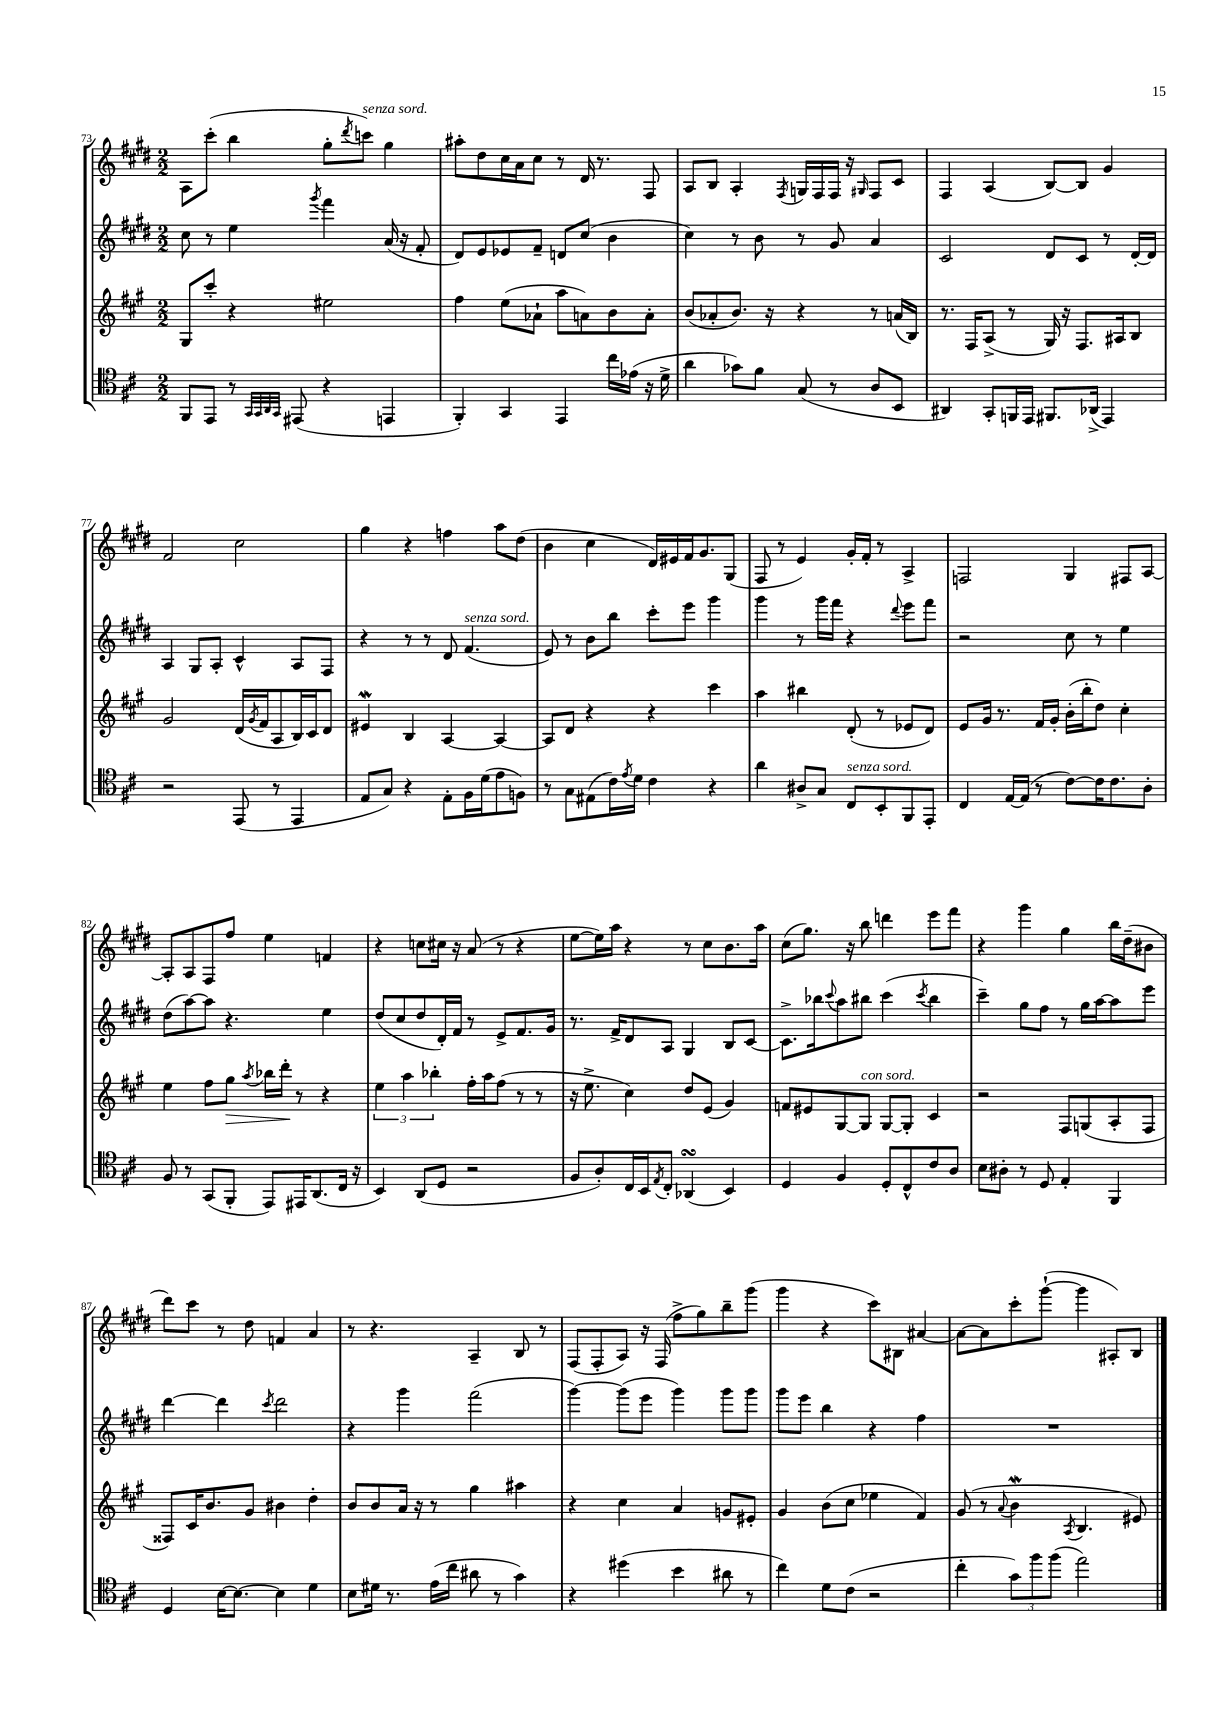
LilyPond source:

<<
\new StaffGroup <<
\new Staff = "s0" {
    \clef treble \key e \major \numericTimeSignature \time 2/2
    a8 cis'''8-.( b''4 gis''8-. \acciaccatura { dis'''8 } c'''8^\markup { \italic "senza sord." }) gis''4 |
    ais''8-. dis''8 cis''16 a'16 cis''8 r8 dis'16 r8. fis8 |
    a8 b8 a4-. \acciaccatura { fis8 } g16 fis16 fis16 r16 \grace { gis16 } fis8 cis'8 |
    fis4 a4( b8~) b8 gis'4 |
    fis'2 cis''2 |
    gis''4 r4 f''4 a''8 dis''8( |
    b'4 cis''4 dis'16) eis'16 fis'16 gis'8. gis8( |
    fis8 r8 e'4) gis'16-. fis'16-. r8 a4-> |
    f2 gis4 fis8 a8~ |
    a8-. a8 fis8 fis''8 e''4 f'4 |
    r4 c''8 cis''16 r16 a'8( r8 r4 |
    e''8~ e''16) a''16 r4 r8 cis''8 b'8. a''16 |
    cis''8( gis''8.) r16 b''8 d'''4 e'''8 fis'''8 |
    r4 gis'''4 gis''4 b''16 dis''16--( bis'8 |
    dis'''8) cis'''8 r8 dis''8 f'4 a'4 |
    r8 r4. a4-- b8 r8 |
    fis8( fis8-. a8) r16 fis16( fis''8-> gis''8) b''8-- gis'''8( |
    gis'''4 r4 cis'''8) bis8 ais'4~ |
    ais'8~ ais'8 cis'''8-. gis'''8~-!( gis'''4 ais8-.) b8 \bar "|." |
}
\new Staff = "s1" {
    \clef treble \key e \major \numericTimeSignature \time 2/2
    cis''8 r8 e''4 \acciaccatura { gis'''8 } fis'''4 a'16( r16 fis'8-. |
    dis'8) e'8 ees'8 fis'8-- d'8 cis''8( b'4 |
    cis''4) r8 b'8 r8 gis'8 a'4 |
    cis'2 dis'8 cis'8 r8 dis'16~-. dis'16 |
    a4 gis8 a8-. cis'4-^ a8 fis8 |
    r4 r8 r8 dis'8 fis'4.^\markup { \italic "senza sord." }( |
    e'8) r8 b'8 b''8 cis'''8-. e'''8 gis'''4 |
    gis'''4 r8 gis'''16 fis'''16 r4 \appoggiatura { dis'''8 } e'''8 fis'''8 |
    r2 cis''8 r8 e''4 |
    dis''8( a''8~) a''8 r4. e''4 |
    dis''8( cis''8 dis''8 dis'16-.) fis'16 r8 e'8-> fis'8. gis'16 |
    r8. fis'16-> dis'8 a8 gis4 b8 cis'8~ |
    cis'8.-> bes''16 \appoggiatura { cis'''8 } a''8 bis''8 cis'''4( \acciaccatura { cis'''8 } bis''4 |
    cis'''4--) gis''8 fis''8 r8 gis''16 a''16~ a''8 e'''8 |
    dis'''4~ dis'''4 \acciaccatura { cis'''8 } dis'''2 |
    r4 gis'''4 fis'''2( |
    gis'''4~) gis'''8( e'''8 gis'''4) gis'''8 gis'''8 |
    gis'''8 e'''8 b''4 r4 fis''4 |
    R1 \bar "|." |
}
\new Staff = "s2" {
    \clef treble \key a \major \numericTimeSignature \time 2/2
    gis8 cis'''8-. r4 eis''2 |
    fis''4 e''8( aes'8-! a''8 a'8) b'8 a'8-. |
    b'8( aes'8-. b'8.) r16 r4 r8 a'16( b16) |
    r8. fis16 a8->( r8 gis16) r16 fis8. ais16 b8 |
    gis'2 d'16( \acciaccatura { gis'8 } fis'16 a8 b16) cis'16 d'8 |
    eis'4\mordent b4 a4~ a4~ |
    a8 d'8 r4 r4 cis'''4 |
    a''4 bis''4 d'8-.( r8 ees'8 d'8) |
    e'8 gis'16 r8. fis'16 gis'16-. b'16-.( b''16-. d''8) cis''4-. |
    e''4 fis''8 gis''8\> \acciaccatura { a''8 } bes''16 d'''16-.\! r8 r4 |
    \tuplet 3/2 { e''4 a''4 bes''4-. } fis''16-. a''16 fis''8( r8 r8 |
    r16 e''8.-> cis''4) d''8 e'8( gis'4) |
    f'8 eis'8 gis8~ gis8^\markup { \italic "con sord." } gis8~ gis8-. cis'4 |
    r2 fis8 g8( a8-. fis8 |
    fisis8) cis'16 b'8. gis'8 bis'4 d''4-. |
    b'8 b'8 a'16 r16 r8 gis''4 ais''4 |
    r4 cis''4 a'4 g'8 eis'8-. |
    gis'4 b'8( cis''8 ees''4 fis'4) |
    gis'8( r8 \appoggiatura { a'8 } b'4\mordent \acciaccatura { a8 } b4. eis'8) \bar "|." |
}
\new Staff = "s3" {
    \clef tenor \key d \major \numericTimeSignature \time 2/2
    fis,8 e,8 r8 \grace { g,32 g,32 a,32 g,32 } eis,8( r4 e,4 |
    fis,4-.) g,4 e,4 cis''16 ees'16( r16 d'16-> |
    a'4 ges'8) fis'8 g8( r8 a8 b,8 |
    ais,4) g,8-. f,16 e,16 fis,8. aes,16->( e,4) |
    r2 e,8( r8 e,4 |
    e8 g8) r4 e8-. fis16 d'16( e'8 f8) |
    r8 g8 eis8( cis'16) \acciaccatura { e'8 } d'16 cis'4 r4 |
    a'4 ais8-> g8 cis8^\markup { \italic "senza sord." } b,8-. fis,8 e,8-. |
    cis4 e16~ e16( r8 cis'8~) cis'16 cis'8. a8-. |
    fis8 r8 g,8( fis,8-. e,8) eis,16 a,8.( cis16 r16 |
    b,4) a,8( d8 r2 |
    fis8 a8-.) cis16 b,16 \acciaccatura { e8 } cis8-. aes,4\turn( b,4) |
    d4 fis4 d8-. cis8-^ cis'8 a8 |
    b8 ais8-. r8 d8 e4-. fis,4 |
    d4 b16~ b8.~ b4 d'4 |
    b8 dis'16 r8. e'16( cis''16 ais'8 r8 g'4) |
    r4 dis''4( b'4 ais'8 r8 |
    cis''4) d'8 cis'8( r2 |
    cis''4-. \tuplet 3/2 { g'8) fis''8 fis''8( } e''2) \bar "|." |
}
>>
>>
\layout { \context { \Score currentBarNumber = #73 } }
